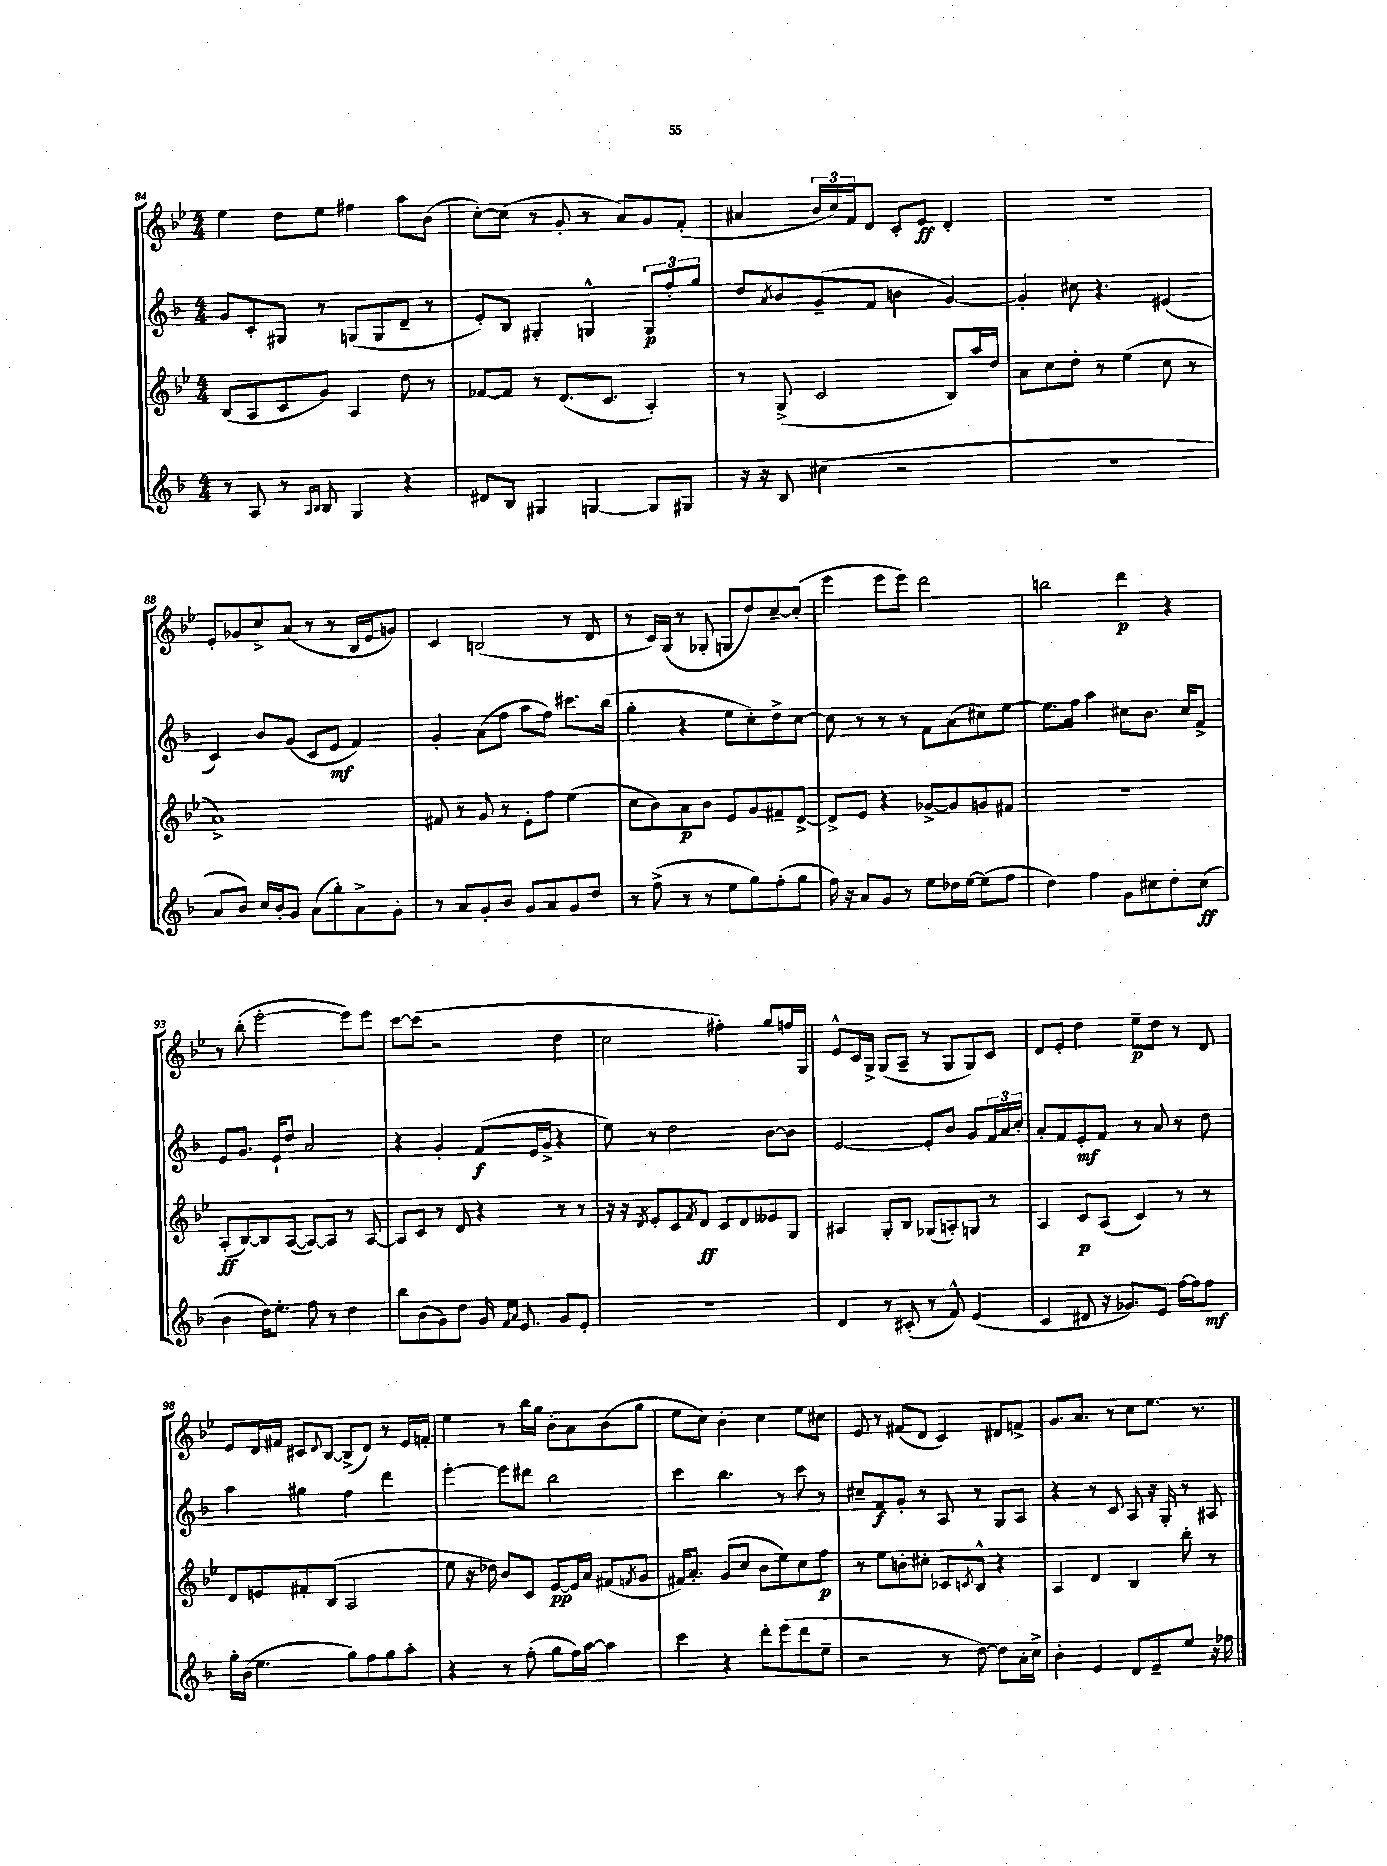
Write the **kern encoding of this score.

**kern	**dynam	**kern	**dynam	**kern	**dynam	**kern	**dynam
*part4	*part4	*part3	*part3	*part2	*part2	*part1	*part1
*staff4	*staff4	*staff3	*staff3	*staff2	*staff2	*staff1	*staff1
*clefG2	*	*clefG2	*	*clefG2	*	*clefG2	*
*k[b-]	*	*k[b-e-]	*	*k[b-]	*	*k[b-e-]	*
*M4/4	*	*M4/4	*	*M4/4	*	*M4/4	*
=84	=84	=84	=84	=84	=84	=84	=84
8r	.	(8B-/L	.	8g/L	.	4ee-\	.
8A/	.	8A/	.	8c'/	.	.	.
8r	.	8c/	.	8G#X/J	.	8dd\L	.
16qqA/LL	.	.	.	.	.	.	.
16qqB-/JJ	.	.	.	.	.	.	.
8B-/	.	8g/J)	.	8r	.	8ee-\J	.
4G/	.	4A/	.	(8Gn/L	.	4ff#X\	.
.	.	.	.	8G/	.	.	.
4r	.	8dd\	.	8d~/J	.	8aa\L	.
.	.	8r	.	8r	.	(8b-\J	.
=85	=85	=85	=85	=85	=85	=85	=85
8d#X/L	.	[8f-X/L	.	8e'/L)	.	[8cc'\L)	.
8B-/J	.	8f-/J]	.	8B-/J	.	(8cc\J]	.
4G#X/	.	8r	.	4G#X'/	.	8r	.
.	.	(8.d/L	.	.	.	8g'/	.
[4Gn/	.	.	.	4Gn^^/	.	8r	.
.	.	8.c/J	.	.	.	.	.
.	.	.	.	.	.	8a/L)	.
8G/L]	.	4A'/)	.	12G/L	p	8g/	.
.	.	.	.	12ff'/	.	.	.
8G#X/J	.	.	.	.	.	(8f'/J	.
.	.	.	.	12gg/J	.	.	.
=86	=86	=86	=86	=86	=86	=86	=86
16r	.	8r	.	8dd/L	.	4a#X/	.
16r	.	.	.	.	.	.	.
.	.	.	.	8qa/	.	.	.
8B-/	.	(8G^/	.	8b-/	.	.	.
(4cc#X\	.	2c/	.	(8g~/	.	24b-/LL	.
.	.	.	.	.	.	24cc/)	.
.	.	.	.	.	.	24f/J	.
.	.	.	.	8f/J	.	8d/J	.
2r	.	.	.	4bn\	.	8c'/L	.
.	.	.	.	.	.	8e-/J	ff
.	.	8B-/L)	.	[4g/)	.	4d'/	.
.	.	16aa/L	.	.	.	.	.
.	.	16dd/JJ	.	.	.	.	.
=87	=87	=87	=87	=87	=87	=87	=87
1r	.	8a\L	.	4g'/]	.	1r	.
.	.	8cc\	.	.	.	.	.
.	.	8dd'\J	.	8cc#X\	.	.	.
.	.	8r	.	4.r	.	.	.
.	.	(4ee-\	.	.	.	.	.
.	.	8cc\	.	(4e#X/	.	.	.
.	.	8r	.	.	.	.	.
!!LO:LB:g=z
=88	=88	=88	=88	=88	=88	=88	=88
8a/L	.	1a^)	.	4c/)	.	8e-'/L	.
8b-/J)	.	.	.	.	.	8g-X/	.
16cc/LL	.	.	.	8b-/L	.	8cc^/	.
16b-'/J	.	.	.	.	.	.	.
8g/J	.	.	.	(8g/J	.	(8a/J	.
(8a\L	.	.	.	8c/L	.	8r	.
8gg'\)	.	.	.	8e/J	mf	8r	.
8a^\	.	.	.	4f/)	.	16B-/LL	.
.	.	.	.	.	.	16e-/J	.
8g'\J	.	.	.	.	.	8gn/J)	.
=89	=89	=89	=89	=89	=89	=89	=89
8r	.	8f#X/	.	4g'/	.	4c/	.
8a/L	.	8r	.	.	.	.	.
8g'/	.	8g/	.	(8a\L	.	(2Bn/	.
8b-/J	.	8r	.	8ff\J	.	.	.
8g/L	.	8e-'\L	.	8aa\L	.	.	.
8a/	.	8ff\J	.	8ff\J)	.	.	.
8g/	.	(4ee-\	.	8.ccc#X\L	.	8r	.
8dd/J	.	.	.	.	.	8d/	.
.	.	.	.	(16bb-\Jk	.	.	.
=90	=90	=90	=90	=90	=90	=90	=90
8r	.	8cc\L	.	4gg'\	.	8r	.
(8ff^\	.	8b-\)	.	.	.	16c/LL)	.
.	.	.	.	.	.	(16G/JJ	.
8r	.	8a\	p	4r	.	8r	.
8r	.	8b-\J	.	.	.	8G-X'/	.
8ee\L	.	8e-/L	.	8ee\L	.	8Gn/L	.
8gg\)	.	8g/	.	8cc'\)	.	8dd/)	.
(8ff'\	.	8f#X~/	.	8dd^\	.	[8cc~/	.
8gg\J	.	[8d^/J	.	[8cc\J	.	(8cc'/J]	.
=91	=91	=91	=91	=91	=91	=91	=91
16ff\)	.	8d^/L]	.	8cc\]	.	4eee-\	.
16r	.	.	.	.	.	.	.
8a/L	.	8e-/J	.	8r	.	.	.
8g/J	.	4r	.	8r	.	8eee-\L	.
8r	.	.	.	8r	.	8eee-\J)	.
8ee\L	.	[8g-X^/L	.	8f\L	.	2ddd\	.
16dd-X\L	.	8g-/]	.	(8a\	.	.	.
[16ee\JJ	.	.	.	.	.	.	.
(8ee\L]	.	8gn/	.	8cc#X\)	.	.	.
8ff\J	.	8f#X/J	.	[8ee\J	.	.	.
=92	=92	=92	=92	=92	=92	=92	=92
4dd\)	.	1r	.	8.ee\L]	.	2bbn\	.
.	.	.	.	16ff\Jk	.	.	.
4ff\	.	.	.	4aa\	.	.	.
8g\L	.	.	.	8cc#X\L	.	4ddd\	p
8cc#X\	.	.	.	8.b-\J	.	.	.
8dd'\	.	.	.	.	.	4r	.
.	.	.	.	16cc#/KL	.	.	.
(8cc#\J	ff	.	.	8f^/J	.	.	.
!!LO:LB:g=z
=93	=93	=93	=93	=93	=93	=93	=93
4b-\	.	(8A'/L	ff	8e/L	.	8r	.
.	.	[8B-/)	.	8.g/J	.	(8bb-'\	.
16dd\KL)	.	8B-/]	.	.	.	[2eee-'\	.
8.ee'\J	.	.	.	16e`/KL	.	.	.
.	.	([8A/J	.	8dd/J	.	.	.
8ff\	.	8A/L_)	.	2a/	.	.	.
8r	.	8A/J]	.	.	.	.	.
4dd\	.	8r	.	.	.	8eee-\L])	.
.	.	[8A/	.	.	.	8eee-\J	.
=94	=94	=94	=94	=94	=94	=94	=94
8bb-\L	.	8A/L]	.	4r	.	[8ccc\L	.
(8b-\	.	8c/J	.	.	.	(8ccc\J]	.
8g\)	.	8r	.	4g'/	.	2r	.
8dd\J	.	8d/	.	.	.	.	.
16g/	.	4r	.	(8f/L	f	.	.
16qqf/LL	.	.	.	.	.	.	.
16qqa/JJ	.	.	.	.	.	.	.
8.e/	.	.	.	.	.	.	.
.	.	.	.	16e/L	.	.	.
.	.	.	.	16g^/JJ	.	.	.
8g/L	.	8r	.	4r	.	4dd\	.
8e'/J	.	8r	.	.	.	.	.
=95	=95	=95	=95	=95	=95	=95	=95
1r	.	16r	.	8ee\)	.	2cc\	.
.	.	16r	.	.	.	.	.
.	.	8qd/	.	.	.	.	.
.	.	8e-'/L	.	8r	.	.	.
.	.	8c/	.	2dd\	.	.	.
.	.	8qf/	.	.	.	.	.
.	.	8d/J	ff	.	.	.	.
.	.	8c/L	.	.	.	4ff#X'\)	.
.	.	8d/	.	.	.	.	.
.	.	8e--X/	.	[8b-\L	.	8gg/L	.
.	.	8G/J	.	8b-\J]	.	16ffn/L	.
.	.	.	.	.	.	16G/JJ	.
=96	=96	=96	=96	=96	=96	=96	=96
4d/	.	4A#X/	.	[2e/	.	8e-^^/L	.
.	.	.	.	.	.	16c/L	.
.	.	.	.	.	.	16G^/JJ	.
8r	.	8G'/L	.	.	.	(8G/L	.
(8c#X'/	.	8B-/J	.	.	.	8A~/J	.
8r	.	(8G-X/L	.	8e'/L]	.	8r	.
8f^^/)	.	8An'/)	.	8b-/J	.	8G/L	.
(4e/	.	8Gn/J	.	8g/L	.	8G/)	.
.	.	8r	.	24f/L	.	8c/J	.
.	.	.	.	24a/	.	.	.
.	.	.	.	24cc'/JJ	.	.	.
=97	=97	=97	=97	=97	=97	=97	=97
4c/	.	4A/	.	8a'/L	.	8d/L	.
.	.	.	.	8f/	.	8e-'/J	.
8d#X/	.	8c/L	p	8e'/	mf	4dd\	.
16r	.	(8A/J	.	8f/J	.	.	.
8.g-X/L)	.	.	.	.	.	.	.
.	.	4c/)	.	8r	.	8ee-~\L	p
8e/J	.	.	.	8a/	.	8dd\J	.
[16ff\LL	.	8r	.	8r	.	8r	.
16ff\J]	.	.	.	.	.	.	.
8ff\J	mf	8r	.	8dd\	.	8d/	.
!!LO:LB:g=z
=98	=98	=98	=98	=98	=98	=98	=98
16gg'\LL	.	8d/L	.	4aa\	.	8e-/L	.
(16b-\JJ	.	.	.	.	.	.	.
4.ee\	.	8en/	.	.	.	16d/L	.
.	.	.	.	.	.	16f#X/JJ	.
.	.	8f#X'/	.	4gg#X\	.	8c#X/L	.
.	.	.	.	.	.	8qqd/	.
.	.	(8B-/J	.	.	.	[8B-/J	.
8gg\L)	.	2A/	.	4ff\	.	(8B-^/L]	.
8ff\	.	.	.	.	.	8d/J)	.
8gg\	.	.	.	4ddd\	.	8r	.
8aa'\J	.	.	.	.	.	16e-/LL	.
.	.	.	.	.	.	16fn'/JJ	.
=99	=99	=99	=99	=99	=99	=99	=99
4r	.	8ee-\	.	[4eee'\	.	4ee-\	.
.	.	16r	.	.	.	.	.
.	.	16dd-X\)	.	.	.	.	.
8r	.	8b-/L	.	8eee\L]	.	8r	.
(8ff'\	.	8c/J	.	8ddd#X\J	.	16bb-\LL	.
.	.	.	.	.	.	16gg\JJ	.
8gg\L	.	[8e-/L	pp	2bb-\	.	8b-'\L	.
16ff\L)	.	16e-/L]	.	.	.	8a\	.
[16aa\JJ	.	16a/JJ	.	.	.	.	.
4aa\]	.	(8f#X/L	.	.	.	(8b-\	.
.	.	8qfn/	.	.	.	.	.
.	.	8g/J	.	.	.	8gg\J	.
=100	=100	=100	=100	=100	=100	=100	=100
4ccc\	.	16f#X/KL)	.	4ccc\	.	8ee-\L	.
.	.	8.a'/J	.	.	.	.	.
.	.	.	.	.	.	8cc\J)	.
4r	.	(8g/L	.	4.bb-\	.	4b-'\	.
.	.	8cc/J	.	.	.	.	.
8ddd'\L	.	8b-\L	.	.	.	4cc\	.
(8eee\	.	8ee-\)	.	8r	.	.	.
8ddd\	.	8cc\	.	8ccc\	.	8ee-\L	.
8ee~\J	.	8ff\J	p	8r	.	8cc#X\J	.
=101	=101	=101	=101	=101	=101	=101	=101
2r	.	8r	.	8cc#X~/L	.	8e-/	.
.	.	8ee-\L	.	8f/	f	8r	.
.	.	8bn'\	.	8g'/J	.	(8f#X/L	.
.	.	8cc#X'\J	.	8r	.	8d/J	.
8r	.	8c-X/L	.	8A/	.	4c/)	.
.	.	8qcn/	.	.	.	.	.
[8dd\)	.	8B-^^/J	.	8r	.	.	.
8dd\L]	.	4r	.	8G/L	.	8d#X/L	.
16a'\L	.	.	.	8A/J	.	8fn^/J	.
16cc^\JJ	.	.	.	.	.	.	.
=102	=102	=102	=102	=102	=102	=102	=102
4b-'\	.	4A/	.	4r	.	8.g/L	.
.	.	.	.	.	.	8.a/J	.
4e/	.	4d/	.	8r	.	.	.
.	.	.	.	8c/	.	8r	.
8d/L	.	4B-/	.	8A/	.	8cc\L	.
8e~/	.	.	.	16r	.	8.ee-\J	.
.	.	.	.	16G'/	.	.	.
8ee/J	.	8bb-'\	.	8r	.	.	.
.	.	.	.	.	.	8.r	.
16r	.	8r	.	8A#X/	.	.	.
16ff-X\	.	.	.	.	.	.	.
==	==	==	==	==	==	==	==
*-	*-	*-	*-	*-	*-	*-	*-
